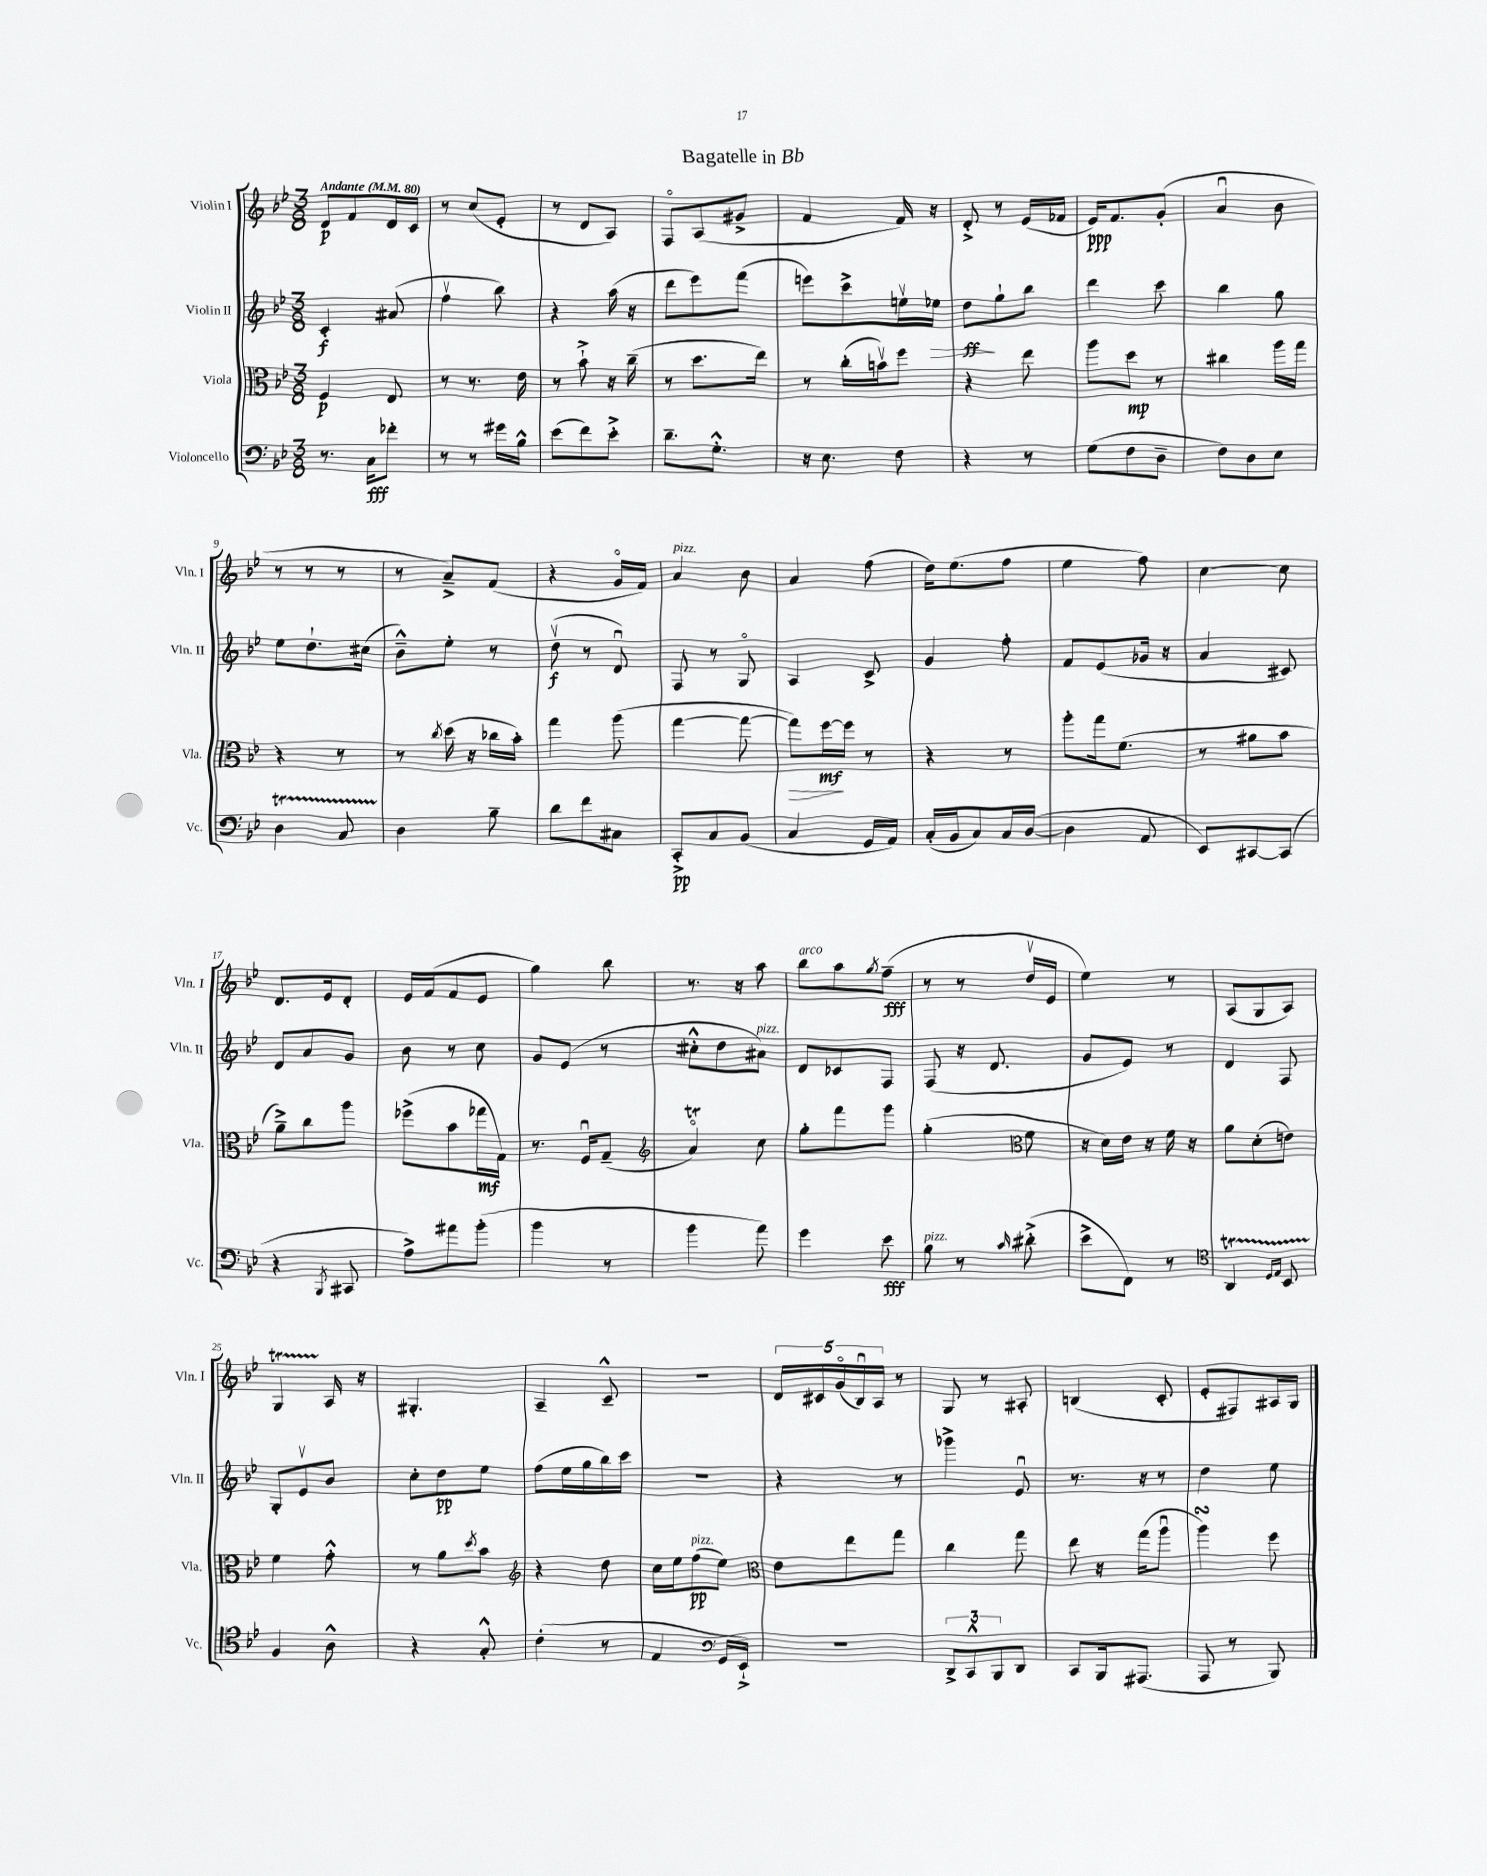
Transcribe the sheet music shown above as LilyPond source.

\header { title = "Bagatelle in Bb" }
<<
\new StaffGroup <<
\new Staff = "s0" \with { instrumentName = "Violin I" shortInstrumentName = "Vln. I" } {
    \clef treble \key bes \major \numericTimeSignature \time 3/8 \tempo "Andante" 4 = 80
    d'8\p f'8 d'16 c'16 |
    r8 c''8( ees'8-. |
    r8 d'8 a8) |
    f8\flageolet a8( gis'8-> |
    f'4 f'16) r16 |
    d'8-.-> r8 ees'16( fes'16 |
    ees'16\ppp) f'8. g'8-.( |
    a'4\downbow bes'8 |
    r8 r8 r8 |
    r8 a'8--->) f'8( |
    r4 g'16\flageolet f'16) |
    a'4^\markup { \italic "pizz." } bes'8 |
    a'4 f''8( |
    d''16) ees''8.( f''8 |
    ees''4 f''8) |
    c''4~ c''8 |
    d'8. ees'16 d'8-. |
    ees'16 f'16( f'8 ees'8 |
    g''4) bes''8 |
    r8. r16 a''8 |
    bes''8^\markup { \italic "arco" } a''8 \acciaccatura { g''8 } f''8--\fff( |
    r8 r8 d''16\upbow ees'16 |
    ees''4) r8 |
    a8( g8 a8) |
    g4\startTrillSpan a16\stopTrillSpan r16 |
    gis4.-. |
    a4-- c'8---^ |
    R4. |
    \tuplet 5/4 { d'16 cis'16 g'16\flageolet( bes16\downbow) a16 } r8 |
    g8 r8 ais8-. |
    b4( c'8-. |
    ees'8-. fis8) ais16 g16 \bar "|." |
}
\new Staff = "s1" \with { instrumentName = "Violin II" shortInstrumentName = "Vln. II" } {
    \clef treble \key bes \major \numericTimeSignature \time 3/8
    c'4-.\f ais'8( |
    f''4\upbow bes''8) |
    r4 a''16( r16 |
    d'''8 ees'''8) f'''8( |
    e'''8) c'''8-> e''16\upbow ees''16\> |
    d''8\ff\! g''8-! bes''8 |
    d'''4 c'''8 |
    bes''4 g''8 |
    ees''8 d''8.-! cis''16( |
    bes'8---^) ees''8-. r8 |
    d''8\upbow\f( r8 d'8\downbow) |
    f8 r8 g8\flageolet |
    a4 c'8-> |
    g'4 f''8-. |
    f'8 ees'8( ges'16 r16 |
    a'4 cis'8) |
    d'8 a'8 g'8 |
    bes'8 r8 c''8 |
    g'8 ees'8( r8 |
    cis''8-.-^ d''8 ais'8^\markup { \italic "pizz." }) |
    d'8 ces'8 f8 |
    f8( r16 d'8. |
    g'8 ees'8) r8 |
    d'4 f8 |
    g8-. ees'8\upbow bes'8 |
    c''8-. d''8\pp ees''8 |
    f''8( ees''16 g''16 bes''16) c'''16 |
    R4. |
    r4 r8 |
    ges'''4-> ees'8\downbow |
    r8. r16 r8 |
    d''4 ees''8 \bar "|." |
}
\new Staff = "s2" \with { instrumentName = "Viola" shortInstrumentName = "Vla." } {
    \clef alto \key bes \major \numericTimeSignature \time 3/8
    f4\p ees8 |
    r8 r8. ees'16 |
    r8 bes'8-!-> r16 c''16--( |
    r8 d''8. ees''16) |
    r8 c''16-.( b'16\upbow) f''8 |
    r4 ees''8 |
    a''8 d''8\mp r8 |
    cis''4 a''16 g''16 |
    r4 r8 |
    r8 \acciaccatura { c''8 } d''16( r16 ces''16 bes'16-.) |
    g''4 a''8( |
    g''4~ g''8~ |
    g''8\>) f''16~\mf\! f''16 r8 |
    r4 r8 |
    a''8-. g''16 f'8.( |
    r8 ais'8 bes'8 |
    a'8--->) c''8 a''8 |
    fes''8->( bes'8 ges''16\mf g16) |
    r8. f16\downbow g8--( |
    \clef treble a'4\flageolet\trill) c''8 |
    g''8-. f'''8 g'''8 |
    g''4-.( \clef alto f'8 |
    r16 d'16) ees'16 r16 f'16 r16 |
    a'8 d'8-.( e'8) |
    f'4 g'8-.-^ |
    r8 a'8 \acciaccatura { d''8 } bes'8 |
    \clef treble r4 d''8 |
    c''16 ees''16 f''8\pp^\markup { \italic "pizz." }( ees''8) |
    \clef alto ees'8 ees''8 g''8 |
    c''4 g''8 |
    ees''8 r16 g''16( a''8\downbow |
    a''4\turn) f''8 \bar "|." |
}
\new Staff = "s3" \with { instrumentName = "Violoncello" shortInstrumentName = "Vc." } {
    \clef bass \key bes \major \numericTimeSignature \time 3/8
    r8. c16\fff fes'8-. |
    r8 r8 gis'16 bes16-^ |
    ees'8( f'8) ees'8-.-> |
    d'8.-- g8.-.-^ |
    r16 ees8. f8 |
    r4 r8 |
    g8( f8 d8-- |
    f8) d8 ees8 |
    d4\startTrillSpan c8 |
    d4\stopTrillSpan bes8-- |
    d'8 f'8 cis8 |
    c,8-.->\pp c8 bes,8( |
    c4 g,16 a,16) |
    c16-.( bes,16 c8) c16 d16~( |
    d4 a,8 |
    ees,8) cis,8~ cis,8( |
    r4 \acciaccatura { bes,,8 } cis,8 |
    a8->) ais'8 bes'8-.( |
    bes'4 r8 |
    bes'4 a'8) |
    g'4 ees'8\fff |
    bes8^\markup { \italic "pizz." } r8 \grace { c'16 } dis'8-.->( |
    ees'8-> f,8) r8 |
    \clef tenor a,4\startTrillSpan \grace { d16 ees16 } bes,8 |
    f4\stopTrillSpan a8-^ |
    r4 g8-.-^ |
    c'4-.( r8 |
    ees4 \clef bass g,16 ees,16-!->) |
    R4. |
    \tuplet 3/2 { d,8-> c,8-^ bes,,8 } d,8 |
    c,8 bes,,16 ais,,8.( |
    a,,8 r8 bes,,8) \bar "|." |
}
>>
>>
